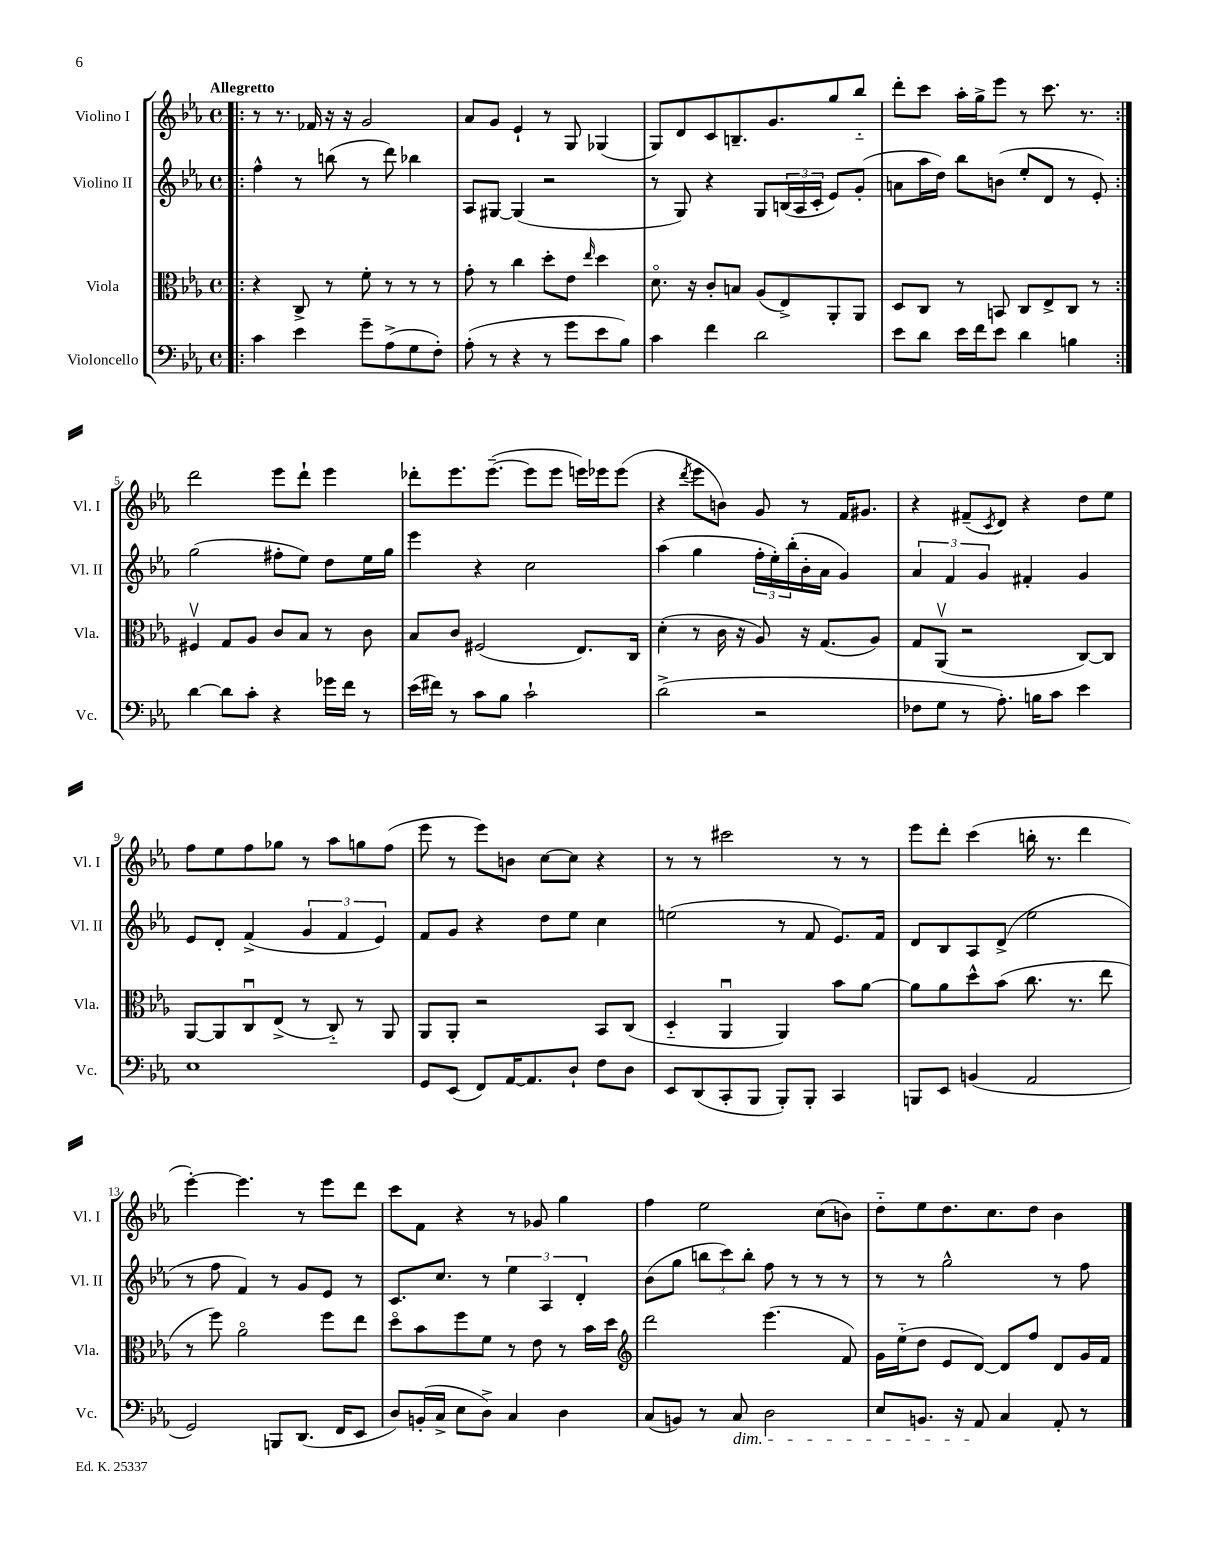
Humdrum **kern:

**kern	**kern	**kern	**kern
*staff4	*staff3	*staff2	*staff1
*clefF4	*clefC3	*clefG2	*clefG2
*k[b-e-a-]	*k[b-e-a-]	*k[b-e-a-]	*k[b-e-a-]
*M4/4	*M4/4	*M4/4	*M4/4
*met(c)	*met(c)	*met(c)	*met(c)
=!|:	=!|:	=!|:	=!|:
4c	4r	4ff^^	8r
.	.	.	8.r
4e-	8C^	8r	.
.	.	.	16f-
.	8r	(8bb	16r
.	.	.	16r
8g~	8f'	8r	2g
(8A-^	8r	8ddd)	.
8G	8r	4bb-	.
8F')	8r	.	.
=	=	=	=
(8A-'	8g'	8A-	8a-
8r	8r	[8G#	8g
4r	4cc	(4G#]	4e-`
8r	8dd'	2r	8r
8g	8e-	.	8G
.	16qqee-	.	.
8e-	4dd	.	(4G-
8B-)	.	.	.
=	=	=	=
4c	8.do	8r	8G)
.	.	8G)	8d
.	16r	.	.
4f	8c'	4r	8c
.	8B	.	8.B~
2d	(8A-	8G	.
.	.	.	8.g
.	8E-^)	(24B	.
.	.	24A-	.
.	.	24c'	.
.	8AA-'	8e-)	8gg
.	8AA-	(8g'	8bb-'~
=	=	=	=
8e-	8D	8a	8ddd'
8d	8C	16aa-	8ccc
.	.	16dd)	.
16e-	8r	8bb-	16aa-'
16f	.	.	16gg^
8e-	8BB	(8b	8eee-
4d	8C	8ee-'	8r
.	8E-^	8d	8.ccc
4B	8C	8r	.
.	.	.	8.r
.	8r	8e-')	.
=:|!	=:|!	=:|!	=:|!
[4d	4F#v	(2gg	2ddd
8d]	8G	.	.
8c'	8A-	.	.
4r	8c	8ff#'	8eee-
.	8B-	8ee-)	8ddd`
16g-	8r	8dd	4eee-
16f	.	.	.
8r	8c	16ee-	.
.	.	16gg	.
=	=	=	=
(16e-	8B-	4eee-	8ddd-'
16f#)	.	.	.
8r	8c	.	8.eee-
8c	(2F#	4r	.
.	.	.	([8.eee-~
8B-	.	.	.
2c`	.	2cc	8eee-]
.	.	.	8eee-
.	8.E-)	.	16eee)
.	.	.	16eee-
.	.	.	(8eee-
.	16C	.	.
=	=	=	=
(2d^	(4d'	(4aa-	4r
.	.	.	8qddd
.	8r	4gg	8eee-
.	16c	.	8b)
.	16r	.	.
2r	8A-)	24ff'	8g
.	.	24ee-')	.
.	.	(24bb-'	.
.	16r	16b-'	8r
.	(8.G	16a-	.
.	.	4g)	16f
.	.	.	8.g#
.	8A-)	.	.
=	=	=	=
8F-	8G	6a-	4r
8G	(8AA-v	.	.
.	.	6f	.
8r	2r	.	(8f#~
.	.	6g	.
.	.	.	8qc
8.A-')	.	.	8d)
.	.	4f#'	4r
16B	.	.	.
8c	.	.	.
4e-	[8C)	4g	8dd
.	8C]	.	8ee-
=	=	=	=
1E-	[8AA-	8e-	8ff
.	8AA-]	8d'	8ee-
.	8Cu	(4f^	8ff
.	(8E-^	.	8gg-
.	8r	6g	8r
.	8C'~)	.	8aa-
.	.	6f	.
.	8r	.	8gg
.	.	6e-)	.
.	8AA-	.	(8ff
=	=	=	=
8GG	8AA-	8f	8eee-
(8EE-	8AA-'	8g	8r
8FF)	2r	4r	8eee-)
[16AA-	.	.	8b
8.AA-]	.	.	.
.	.	8dd	[8cc
8D`	.	8ee-	8cc]
8F	8BB-	4cc	4r
8D	(8C	.	.
=	=	=	=
8EE-	4D'~	(2ee	8r
(8DD	.	.	8r
8CC'	4AA-u	.	2ccc#
8BBB-	.	.	.
8BBB-')	4AA-)	8r	.
8BBB-'	.	8f	.
4CC	8b-	8.e-)	8r
.	[8a-	.	8r
.	.	16f	.
=	=	=	=
8BBB	8a-]	8d	8eee-
8EE-	8a-	8B-	8ddd'
(4BB	8dd^^	8A-	(4ccc
.	(8b-	(8d^	.
2AA-	8.cc	2ee-	16bb'
.	.	.	8.r
.	8.r	.	.
.	.	.	4ddd
.	8ee-	.	.
=	=	=	=
2GG)	8r	8r	[4eee-')
.	8ff)	8ff	.
.	2a-o	4f)	4.eee-]
8BBB	.	8r	.
(8.DD	.	8g	8r
.	8ff	8e-	8eee-
16FF	.	.	.
8EE-	8ee-	8r	8ddd
=	=	=	=
8D)	8ddo	8.c	8ccc
(16BB'	8b-	.	8f
16C^	.	8.cc	.
8E-	8ff	.	4r
8D^)	8f	8r	.
4C	8r	6ee-	8r
.	8e-	.	8g-
.	.	6A-	.
4D	8r	.	4gg
.	.	6d'	.
.	16b-	.	.
.	16dd	.	.
=	=	=	=
*	*clefG2	*	*
(8C	2ddd	(8b-	4ff
8BB)	.	8gg	.
8r	.	12bb	2ee-
.	.	12ccc)	.
8C	.	.	.
.	.	12bb'	.
2D	(4.eee-	8ff	.
.	.	8r	.
.	.	8r	(8cc
.	8f)	8r	8b)
=	=	=	=
8E-	16g	8r	8dd'~
.	(16ee-'~	.	.
8.BB	8dd	8r	8ee-
.	8e-	2gg^^	8.dd
16r	.	.	.
8AA-	[8d)	.	.
.	.	.	8.cc
4C	8d]	.	.
.	8ff	.	8dd
8AA-'	8d	8r	4b-
8r	16g	8ff	.
.	16f	.	.
==	==	==	==
*-	*-	*-	*-
